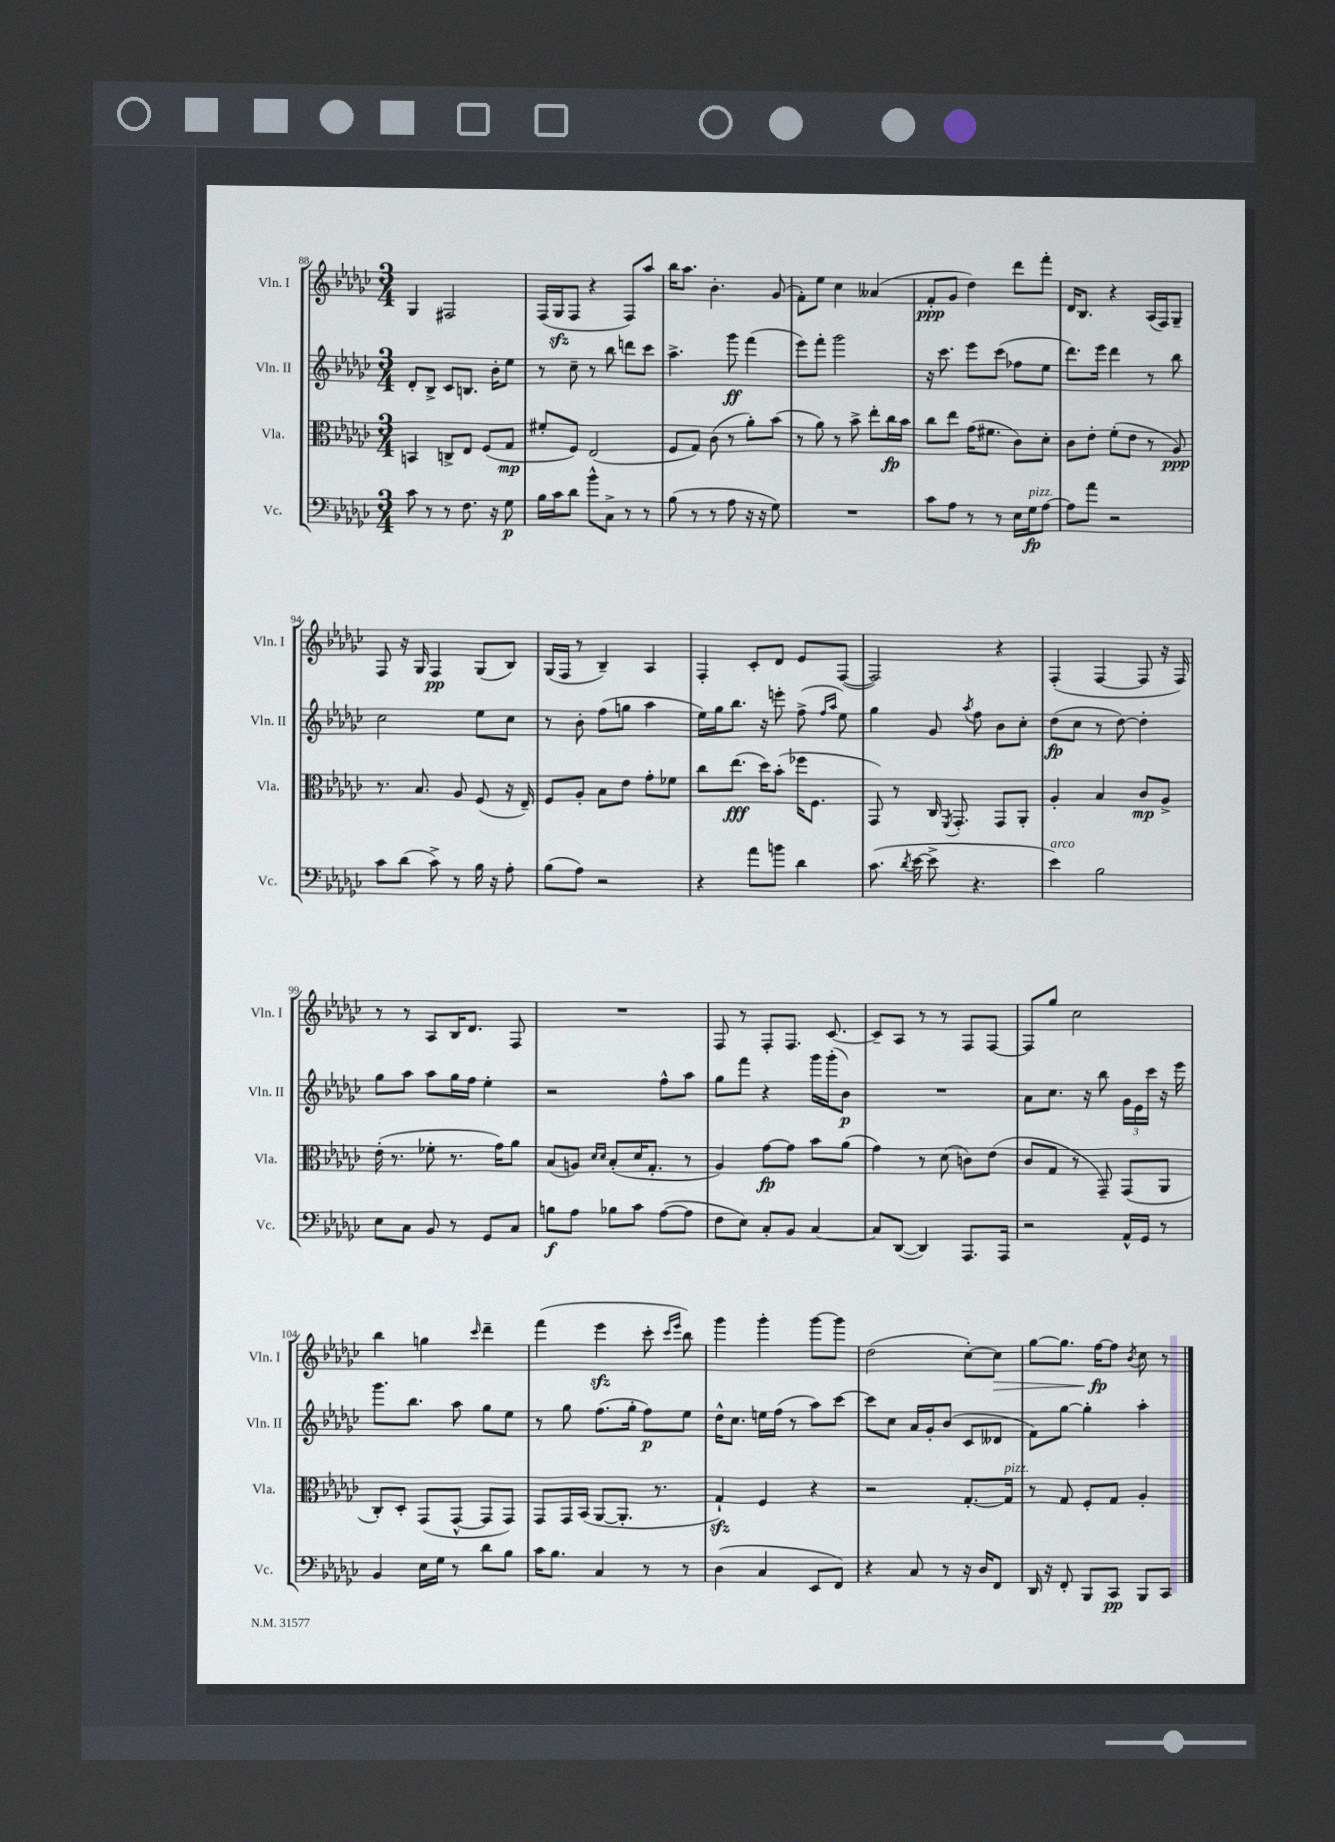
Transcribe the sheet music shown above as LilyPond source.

<<
\new StaffGroup <<
\new Staff = "s0" \with { instrumentName = "Vln. I" shortInstrumentName = "Vln. I" } {
    \clef treble \key ges \major \numericTimeSignature \time 3/4
    \autoBeamOff ges4 fis2 |
    f16[( ges16\sfz f8] r4 f8[) aes''8] |
    bes''16[ aes''8.] bes'4.-. ges'8( |
    f'8[-.) ees''8] ces''4 aeses'4( |
    f'8[-.\ppp ges'8] des''4) des'''8[ f'''8]-. |
    des'16[ bes8.] r4 aes16[( f16) ges8]-- |
    f8 r16 ges16 f4\pp ges8[( bes8]) |
    ges16[( f16] r8 bes4--) aes4 |
    f4-. ces'8[-. des'8] ees'8[ f8]~( |
    f2) r4 |
    f4-.( f4~ f8 r16 f16) |
    r8 r8 aes8[ bes16 des'8.] f8 |
    R2. |
    f8 r8 f8[-. f8.] ces'8.~ |
    ces'8[-- aes8] r8 r8 f8[ f8]~ |
    f8[ ges''8] ces''2 |
    bes''4 g''4 \grace { ces'''16 } des'''4-- |
    f'''4( ees'''4\sfz ces'''8-. \grace { ces'''16[ ees'''16] } bes''8) |
    ges'''4 ges'''4-. ges'''8[~ ges'''8] |
    des''2( ces''8[~-.) ces''8]\> |
    ges''8[~ ges''8.] f''16[~\fp\! f''8] \acciaccatura { bes'8 } ces''8 r8 \bar "|." |
}
\new Staff = "s1" \with { instrumentName = "Vln. II" shortInstrumentName = "Vln. II" } {
    \clef treble \key ges \major \numericTimeSignature \time 3/4
    \autoBeamOff des'8[-. bes8]-> ces'8[ b8.] bes'16[-. ees''8] |
    r8 ces''8-- r8 bes''8 d'''8[ ces'''8] |
    aes''4.-> ges'''8\ff f'''4( |
    ees'''8[) f'''8]-. ges'''2 |
    r16 ces'''8. ees'''8[ ces'''8]( fes''8[ ees''8] |
    des'''8.[) ees'''16] des'''4 r8 bes''8 |
    ces''2 ees''8[ ces''8] |
    r8 bes'8-. f''8[( g''8] aes''4 |
    ees''16[) ges''16 bes''8.] r16 e'''8-. f''8->( \grace { f''16[ aes''16] } ees''8) |
    ges''4 ges'8 \acciaccatura { aes''8 } f''8 bes'8[ ces''8]-. |
    des''8[\fp( ces''8] r8 des''8~) des''4-. |
    ges''8[ aes''8] aes''8[ ges''16 f''16] ees''4-. |
    r2 f''8[-^ aes''8] |
    ges''8[ f'''8] r4 ges'''16[ ges'''16-.( bes'8]\p) |
    R2. |
    aes'8[ ces''8.] r16 bes''8 \tuplet 3/2 { ges'16[ ees'16 ces'''16] } r16 ees'''16 |
    ges'''8.[ bes''8.] aes''8 ges''8[ ees''8] |
    r8 ges''8 f''8.[( ges''16]-. f''8[\p) ees''8] |
    des''16[-^ ces''8.] e''16[ f''16]( r8 aes''8[) ces'''8]~ |
    ces'''8[ ces''8] aes'16[ ges'16-. bes'8]( ces'8[ deses'8] |
    f'8[) ges''8]~ ges''4-. aes''4-. \bar "|." |
}
\new Staff = "s2" \with { instrumentName = "Vla." shortInstrumentName = "Vla." } {
    \clef alto \key ges \major \numericTimeSignature \time 3/4
    \autoBeamOff b,4 c8[-> ees8] f8[( ges8]\mp |
    fis'8[-. f8]) ees2( |
    f8[ ges8]) ces'8( r8 aes'8[-.) bes'8]( |
    r8 aes'8) r8 bes'8-> ees''8[-. ces''16\fp bes'16] |
    ces''8[ ees''8] ges'16[( fis'8.] ces'8[) des'8]-. |
    ces'8[ ees'8]-. f'8[-.( ees'8] r8 aes8\ppp) |
    r8. bes8. aes8 f8( r16 ees16--) |
    f8[ aes8]-. bes8[ ees'8] ges'8[-. fes'8] |
    ces''8[ ees''8.]\fff( des''16[) bes'8]-.( fes''16[ f8.] |
    ges,8) r8 ces16 \acciaccatura { f,8 } ges,8.-. ges,8[ aes,8]-. |
    aes4-. bes4 ces'8[\mp aes8]-> |
    ees'16-.( r8. fes'8-. r8. ges'16[) aes'8] |
    bes8[( a8]) \grace { des'16[ des'16] } bes8[-.( des'16 ges8.]-. r8 |
    aes4) ges'8[~\fp ges'8] bes'8[ aes'8]( |
    ges'4) r8 des'8( c'8[) ees'8]( |
    ces'8[ ges8] r8 ges,8--) ges,8[( aes,8] |
    ces8[-.) des8]-. ges,8[( ges,8]~-^ ges,8[ ges,8]) |
    ges,8[ ges,16 bes,16]( aes,8[~ aes,8.]-. r8. |
    ges4-!\sfz) f4 r4 |
    r2 ges8.[~-. ges16]^\markup { \italic "pizz." } |
    r8 ges8 f8[-. ges8] aes4-. \bar "|." |
}
\new Staff = "s3" \with { instrumentName = "Vc." shortInstrumentName = "Vc." } {
    \clef bass \key ges \major \numericTimeSignature \time 3/4
    \autoBeamOff ces'8 r8 r8 f8. r16 ges8\p |
    bes16[ ces'16 des'8] bes'8[-^ ces8]-> r8 r8 |
    bes8( r8 r8 aes8 r16 r16 ges8) |
    R2. |
    ces'8[ aes8] r8 r8 ees16[ ges16\fp^\markup { \italic "pizz." } aes8]~ |
    aes8[ aes'8] r2 |
    ces'8[ des'8]( ces'8->) r8 bes16 r16 aes8-. |
    bes8[( aes8]) r2 |
    r4 aes'8[ b'8] des'4 |
    ces'8.( \acciaccatura { des'8 } ees'16~ ees'8-> r4. |
    ees'4^\markup { \italic "arco" }) bes2 |
    ees8[ ces8] bes,8 r8 ges,8[ ces8] |
    b8[\f aes8] bes8[ ces'8] aes8[~( aes8] |
    f8[ ees8]) ces8[-. bes,8] ces4~ |
    ces8[ des,8]~( des,4) aes,,8.[ aes,,16] |
    r2 aes,16[-^ ges,16] r8 |
    bes,4 ees16[ ges16] r8 des'8[ bes8] |
    ces'16[ bes8.] ces4 r8 r8 |
    des4( ces4 ees,8[ f,8]) |
    r4 ces8 r8 r16 des16[ f,8] |
    des,16 r16 f,8-. bes,,8[ ces,8]\pp bes,,8[ ces,8] \bar "|." |
}
>>
>>
\layout { \context { \Score currentBarNumber = #88 } }
